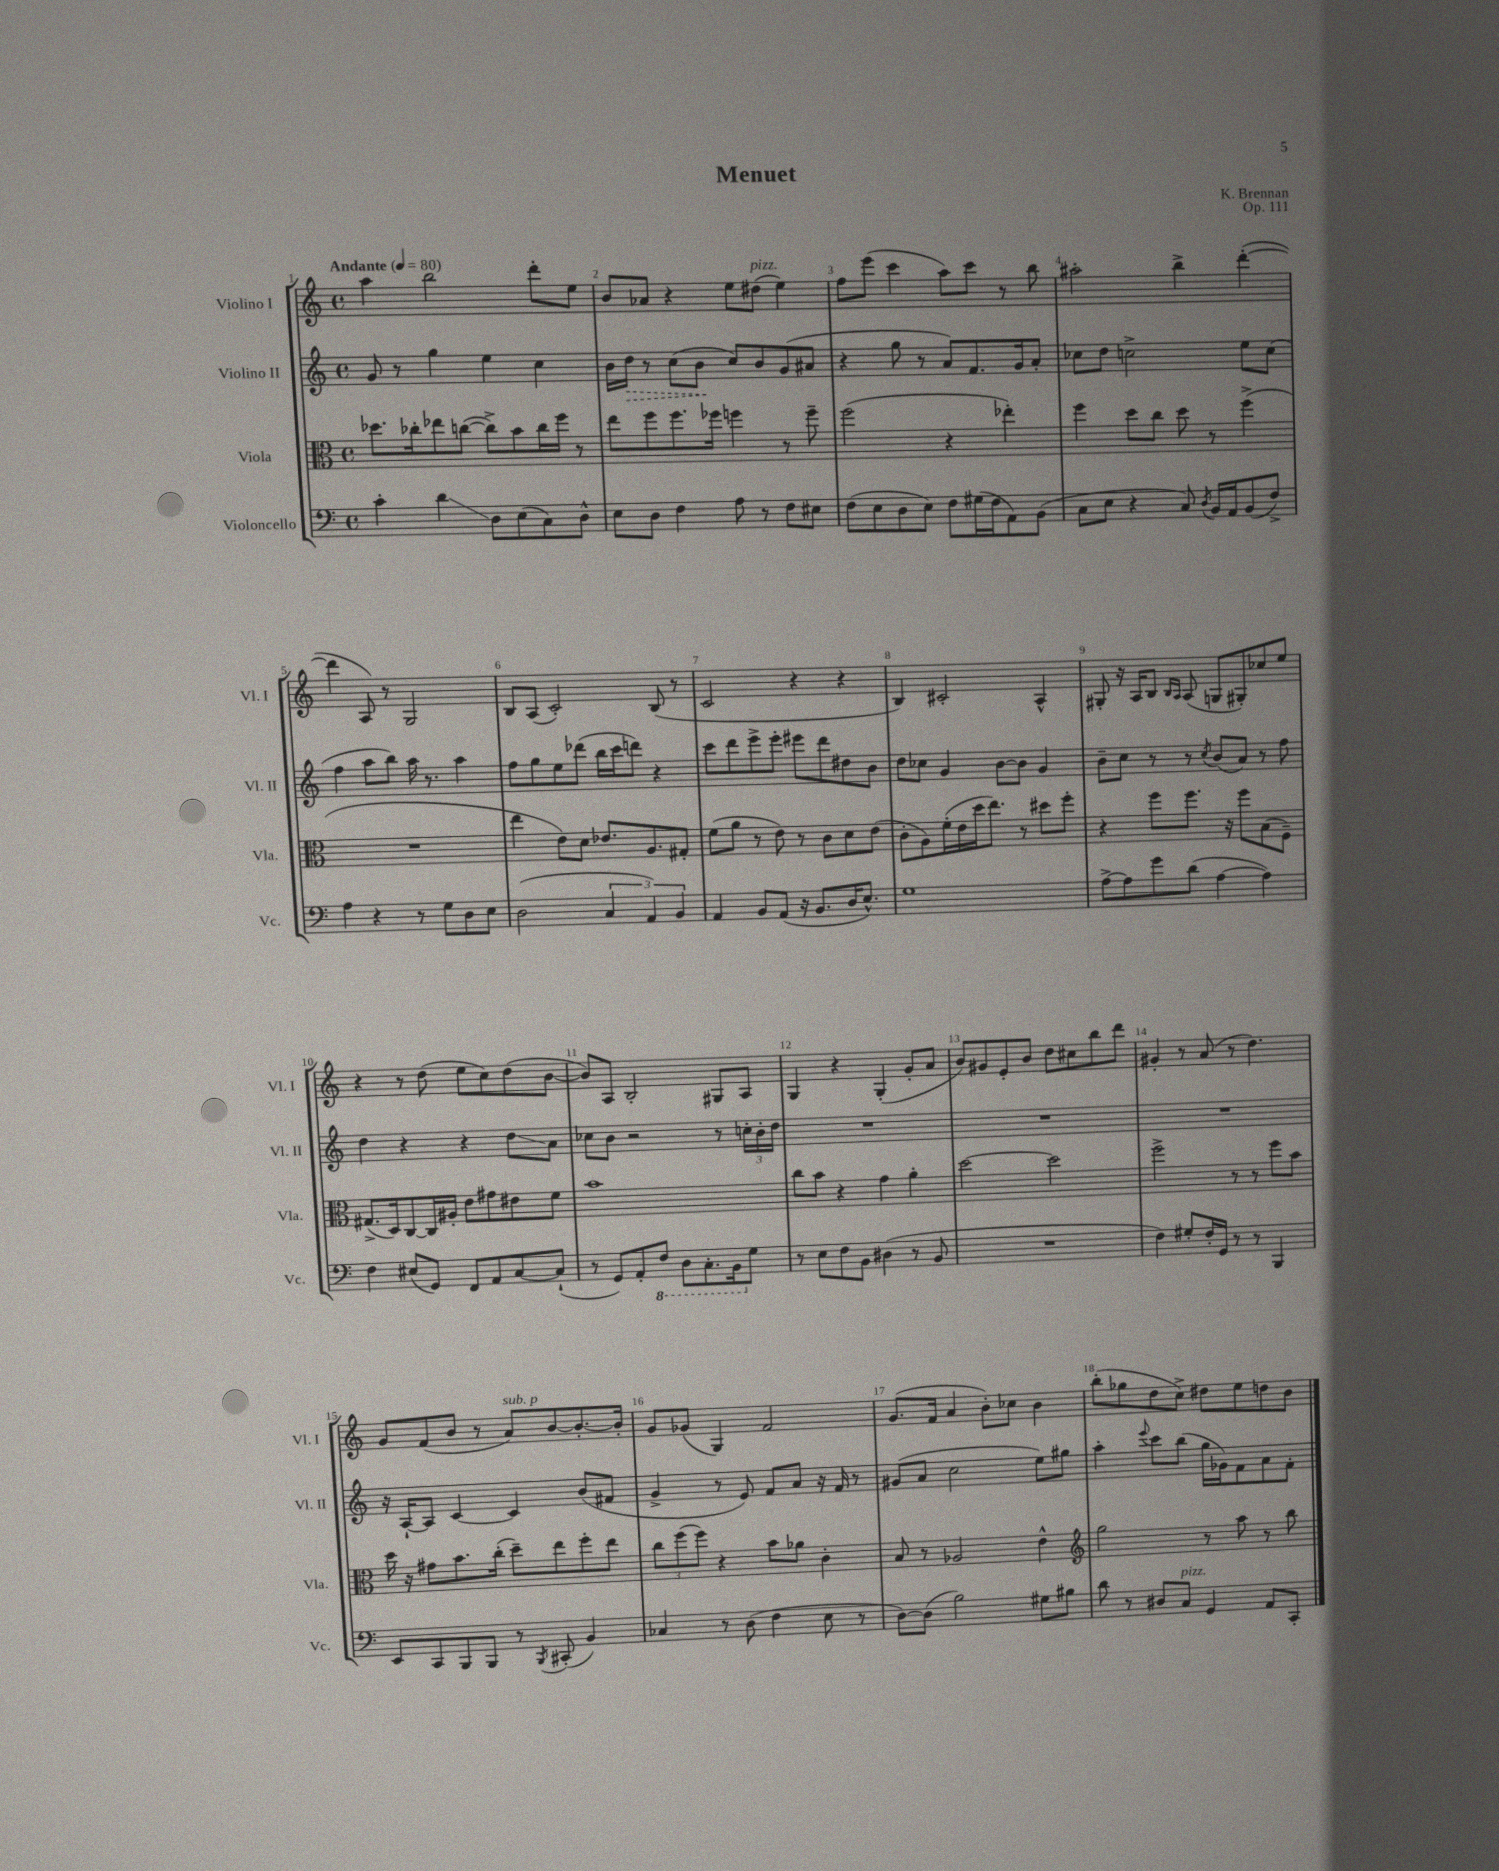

**kern	**kern	**kern	**kern
*staff4	*staff3	*staff2	*staff1
*clefF4	*clefC3	*clefG2	*clefG2
*k[]	*k[]	*k[]	*k[]
*M4/4	*M4/4	*M4/4	*M4/4
*met(c)	*met(c)	*met(c)	*met(c)
*MM80	*MM80	*MM80	*MM80
4c'	8.dd-	8g	4aa
.	.	8r	.
.	16cc-'	.	.
4d	8ee-	4gg	2bb
.	([8cc	.	.
8D	8cc^])	4ee	.
(8E	8b	.	.
8C)	16cc	4cc	8ddd'
.	16ff	.	.
8D^^	8r	.	8ee
=	=	=	=
8E	8ee	16b	8b
.	.	16dd	.
8D	8ff	8r	8a-
4F	8.ff	(8cc	4r
.	.	8b	.
.	16ff-	.	.
8A	4ff	8cc)	8ee
8r	.	8b	(8dd#
8F	8r	(8g	4ee)
8E#	8ff~	8a#	.
=	=	=	=
(8F	(2ff	4r	8ff
8E	.	.	(8eee
8D	.	8gg	4ccc
8E)	.	8r	.
8F	4r	8a)	8aa)
(16G#	.	8.f	8ccc
16F	.	.	.
8AA)	4ee-')	.	8r
.	.	16g	.
(8BB	.	8a'	8bb
=	=	=	=
8C	4ff	8cc-	2aa#'
8E	.	8dd	.
4r	8dd	2cc^	.
.	8cc	.	.
8C)	8dd	.	4bb^
8qD	.	.	.
16BB	8r	.	.
16AA	.	.	.
(8BB	(4ff^	8ee	([4ddd'
8F^)	.	(8cc	.
=	=	=	=
4A	1r	4ff	4ddd]
4r	.	8aa	8A)
.	.	8bb)	8r
8r	.	16aa	2G
.	.	8.r	.
8G	.	.	.
8D	.	4aa	.
8E	.	.	.
=	=	=	=
(2D	4ee	8ff	8B
.	.	8gg	(8A
.	8e)	8ee	2c')
.	8d	(8ddd-	.
6C	8.e-	16bb	.
.	.	16ccc	.
.	.	8ddd)	.
6AA)	.	.	.
.	8.A	.	.
.	.	4r	(8B
6BB	.	.	.
.	8G#'	.	8r
=	=	=	=
4AA	(8f	8ccc	2c
.	8a	8ddd	.
8BB	8r	8eee^	.
(8AA	8e)	8eee'	.
16r	8r	8eee#	4r
8.BB	.	.	.
.	8c	8ddd	.
16D	8d	8dd#	4r
8.E^^)	.	.	.
.	(8e	8b	.
=	=	=	=
1G	8c'	8dd	4B)
.	8A)	8cc-	.
.	(16f'	4g	2c#'
.	16e	.	.
.	16dd	.	.
.	8.ee)	.	.
.	.	[8b	.
.	8r	8b]	.
.	8dd#	4g	4A^^
.	8ff'	.	.
=	=	=	=
[8A^	4r	8b~	8G#'
8A]	.	8cc	16r
.	.	.	16A
8g	8ff	8r	8B
.	.	.	16qqB
.	.	.	16qqA
(8d	8.ff	8r	(8A
.	.	8qcc	.
[4A	.	(8b	8G
.	16r	.	.
.	8ff	8a)	8G#')
4A])	(8B	8r	8cc-
.	8F~)	8ff	8ee
=	=	=	=
4F	(8.G#^	4dd	4r
.	16D)	.	.
(8E#	[8C	4r	8r
8GG)	16C]	.	(8dd
.	16A#'	.	.
8FF	8e	4r	8ee
8AA	8g#	.	8cc)
[8C	8e#	8dd	(8dd
(8C`]	8f	8a	[8b
=	=	=	=
8r	1b	8cc-	8b])
8GG)	.	8b	8A
8AA'	.	2r	2B'
8FF	.	.	.
8DD	.	.	.
8.CC'	.	.	.
.	.	8r	8G#
16BBB	.	.	.
8G	.	24cc'	8A
.	.	24b'	.
.	.	24dd	.
=	=	=	=
8r	8cc	1r	4G
8E	8b	.	.
8F	4r	.	4r
8BB	.	.	.
(4D#	4g	.	(4G'
8r	4a'	.	8g'
8BB	.	.	8a
=	=	=	=
1r	[2dd	1r	8b)
.	.	.	8g#
.	.	.	8e'
.	.	.	8b
.	2dd]	.	8dd
.	.	.	8cc#
.	.	.	8bb
.	.	.	8ddd
=	=	=	=
4F)	2ff^	1r	4g#'
8G#'	.	.	8r
16F'	.	.	(8a
16GG	.	.	.
8r	8r	.	8r
8r	8r	.	4.dd)
4BBB	8ff	.	.
.	8b	.	.
=	=	=	=
8EE	16dd	16r	8g
.	16r	[16A`	.
8CC	8g#	8A]	(8f
8BBB	8.b	[4c	8b
8BBB	.	.	8r
.	(16cc'	.	.
8r	8dd~)	4c]	8a)
8qBBB	.	.	.
(8CC#'	8ee	.	[8b
4BB)	8ff'	(8b	8.b'_
.	8ee	8f#	.
.	.	.	16b']
=	=	=	=
4C-	12cc	4g^	8g
.	(12ff	.	.
.	.	.	(8g-
.	12ff)	.	.
8r	4r	8r	4G)
(8D	.	8e)	.
4F	8b	8f	2f
.	8a-	8a	.
8E	4c'	16r	.
.	.	16f	.
8r	.	8r	.
=	=	=	=
[8D)	8B	(8g#	(8.g
(8D]	8r	8a	.
.	.	.	16f
2B)	2A-	2cc	4a
.	.	.	8b')
.	.	.	8cc-
8G#	4e^^	8ee)	4b
8B#	.	8gg#	.
=	=	=	=
*	*clefG2	*	*
8d	2gg	4aa'	(8bb'
8r	.	.	8gg-
.	.	8qqeee	.
8D#	.	8ccc	8dd
8C	.	(8bb	8cc^)
4GG	8r	16gg	8dd#
.	.	16g-)	.
.	8aa	8f	8ee
8AA	8r	8a	8dd
8CC'	8bb	8f'	8b
==	==	==	==
*-	*-	*-	*-
